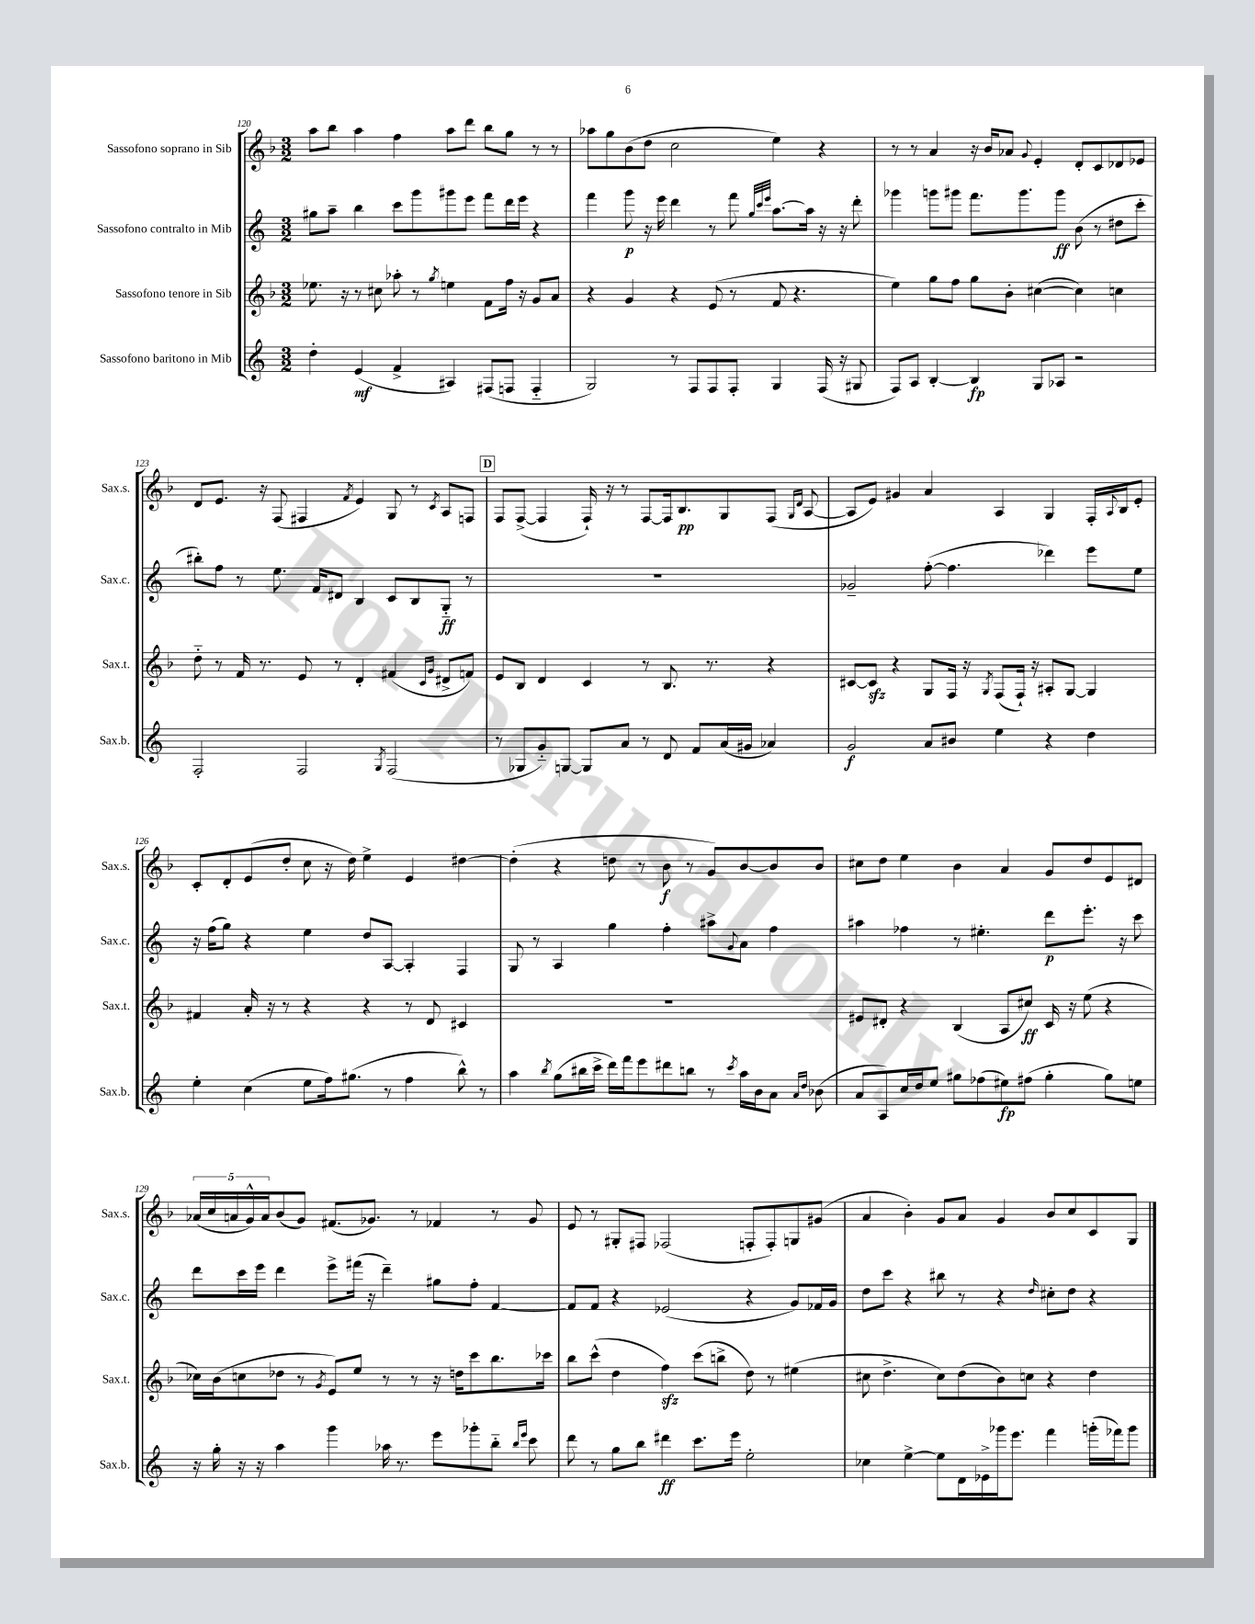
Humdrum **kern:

**kern	**kern	**kern	**kern
*staff4	*staff3	*staff2	*staff1
*clefG2	*clefG2	*clefG2	*clefG2
*k[]	*k[b-]	*k[]	*k[b-]
*M3/2	*M3/2	*M3/2	*M3/2
4dd'	8.ee-	8gg#	8aa
.	.	8aa~	8bb-
.	16r	.	.
(4e	8r	4bb	4aa
.	8cc#	.	.
4f^	8aa-'	8ccc	4ff
.	8r	8ggg	.
.	8qgg	.	.
4A#)	4ee	8ggg#	8aa
.	.	8eee	8ddd
(8F#	8f	8fff	8bb-
8F	16ff	16ddd	8gg
.	16r	16eee	.
4F'~	8g	4r	8r
.	8a	.	8r
=	=	=	=
2G)	4r	4fff	8aa-
.	.	.	8gg
.	4g	8ggg	(8b-
.	.	16r	8dd
.	.	16eee	.
8r	4r	4ddd	2cc
8F	.	.	.
8F	(8e	8r	.
8F'	8r	8fff	.
.	.	32qqgg	.
.	.	32qqccc	.
.	.	32qqeee	.
4G	8f	[8.aa	4ee)
.	4.r	.	.
.	.	16aa]	.
(16F	.	16r	4r
16r	.	16r	.
8G#	.	8ddd'	.
=	=	=	=
8F)	4ee)	4ggg-	8r
8A	.	.	8r
[4B'	8gg	8ggg	4a
.	8ff	8ggg#	.
4B]	8gg	8.fff	16r
.	.	.	16b-
.	8b-'	.	8a-
.	.	8.ggg#	.
.	.	.	8qqg
8G	([4cc#	.	4e'
8A-	.	8ggg#	.
2r	4cc#])	(8b	8d'
.	.	8r	8c
.	4cc	8dd#	8d-
.	.	8ccc'	8e-
=	=	=	=
2F'	8dd'~	8bb#')	8d
.	8r	8ff	8.e
.	16f	8r	.
.	8.r	.	16r
.	.	8.ee	(8F
2F	8e	.	4F#
.	.	16f	.
.	8r	8d#	.
.	.	.	8qf
.	4d'	4B	4e)
8qG	.	.	.
(2F	(4f#	8c	8G
.	.	8B	8r
.	16qqc	.	.
.	16qqg	.	8qc
.	8d#^	8G'~	8A
.	8f)	8r	8F
=	=	=	=
8r	8e	1.r	8F
8G-	8B-	.	([8F^
8g'~)	4d	.	4F]
[8G	.	.	.
8G]	4c	.	16F`)
.	.	.	16r
8a	.	.	8r
8r	8r	.	[8F
8d	8.B-	.	16F]
.	.	.	8.B-
8f	.	.	.
.	8.r	.	.
(16a	.	.	8G
16g#	.	.	.
4a-)	4r	.	(8F
.	.	.	16qqG
.	.	.	16qqd
.	.	.	[8A
=	=	=	=
2g	[8c#	2g-~	8A]
.	8c#]	.	8e)
.	4r	.	4g#
8a	8G	([8ff'	4a
8b#	16F	4.ff]	.
.	16r	.	.
.	8qG	.	.
4ee	(8F	.	4A
.	16F`)	.	.
.	16r	.	.
4r	8A#'	4ddd-)	4G
.	[8G	.	.
4dd	4G]	8eee	16F'
.	.	.	8qqA
.	.	.	16B-
.	.	8ee	8e'
=	=	=	=
4ee'	4f#	16r	8c'
.	.	(16ff	.
.	.	8gg)	8d'
(4cc	16a'	4r	(8e
.	16r	.	.
.	8r	.	8dd'
8ee	4r	4ee	8cc
16ff)	.	.	16r
(8.gg#	.	.	16dd)
.	4r	8dd	4ee^
8r	.	[8A	.
4ff	8r	4A']	4e
.	8d	.	.
8bb^^)	4c#	4F	[4dd#
8r	.	.	.
=	=	=	=
4aa	1.r	8G	(4dd#']
.	.	8r	.
8qbb	.	.	.
(8gg	.	4A	4r
16bb#	.	.	.
16ccc^	.	.	.
16ddd)	.	4gg	8dd
16fff	.	.	.
8eee	.	.	8r
8ddd#	.	4ff'	8b-
8bb	.	.	8r
8r	.	8aa#^	8g)
8qccc	.	8qqg	.
16aa	.	8a	[8b-
16b	.	.	.
8a	.	4ff	8b-]
16qqa	.	.	.
16qqdd	.	.	.
(8b-	.	.	8b-
=	=	=	=
8a	8e#	4aa#	8cc#
8A)	8d#'	.	8dd
16cc	4r	4ff-	4ee
16dd	.	.	.
8ee	.	.	.
8gg#	(4B-	8r	4b-
(8ff-	.	4.ee#'	.
8ee#)	8A	.	4a
(8ff#	8cc#)	.	.
4gg#'	16c	8ddd	8g
.	16r	.	.
.	(8ee	8.eee'	8dd
8gg#)	4r	.	8e
.	.	16r	.
8ee	.	8ccc	8d#
=	=	=	=
16r	16cc-)	8ddd	(20a-
.	.	.	20cc
16gg'	(16b-	.	.
.	.	.	20a
16r	8cc	16ccc	.
.	.	.	20g^^)
16r	.	16eee	.
.	.	.	20a
4aa	8dd-	4ddd	(8b-
.	8r	.	8g)
.	8qg	.	.
4ggg	8e)	8eee^	(8.f#
.	8ee	(16fff#	.
.	.	16r	8.g-)
16aa-	8r	4ddd~)	.
8.r	.	.	.
.	8r	.	8r
8eee	16r	8gg#	4f-
.	16dd	.	.
8ggg-'	8ccc	8ff'	.
8bb'~	8.bb-	[4f	8r
16qqbb	.	.	.
16qqeee	.	.	.
8ccc	.	.	8g-
.	16ccc-	.	.
=	=	=	=
8ddd	8bb-	8f]	8e
8r	(8ccc^^	8f	8r
8gg	4dd	4r	8G#'
8bb	.	.	8F#
4ddd#	4ff)	(2e-	(2F-
8.ccc	(8ccc	.	.
.	8bb^	.	.
16eee	.	.	.
2ee'	8dd)	4r	8F'
.	8r	.	8F')
.	(4ee#	8g)	8G
.	.	16f-	(8g#
.	.	16g	.
=	=	=	=
4cc-	8cc#	8dd	4a
.	4.dd^	8ccc	.
[4ee^	.	4r	4b-')
8ee]	8cc#)	8bb#	8g
16d	(8dd	8r	8a
16e-^	.	.	.
16ggg-	8b-)	4r	4g
8.eee	.	.	.
.	8cc	.	.
.	.	16qqdd	.
4fff	4r	8cc#'	8b-
.	.	8dd	8cc
(16ggg'	4dd	4r	8c
16fff-)	.	.	.
8ggg	.	.	8G
==	==	==	==
*-	*-	*-	*-
